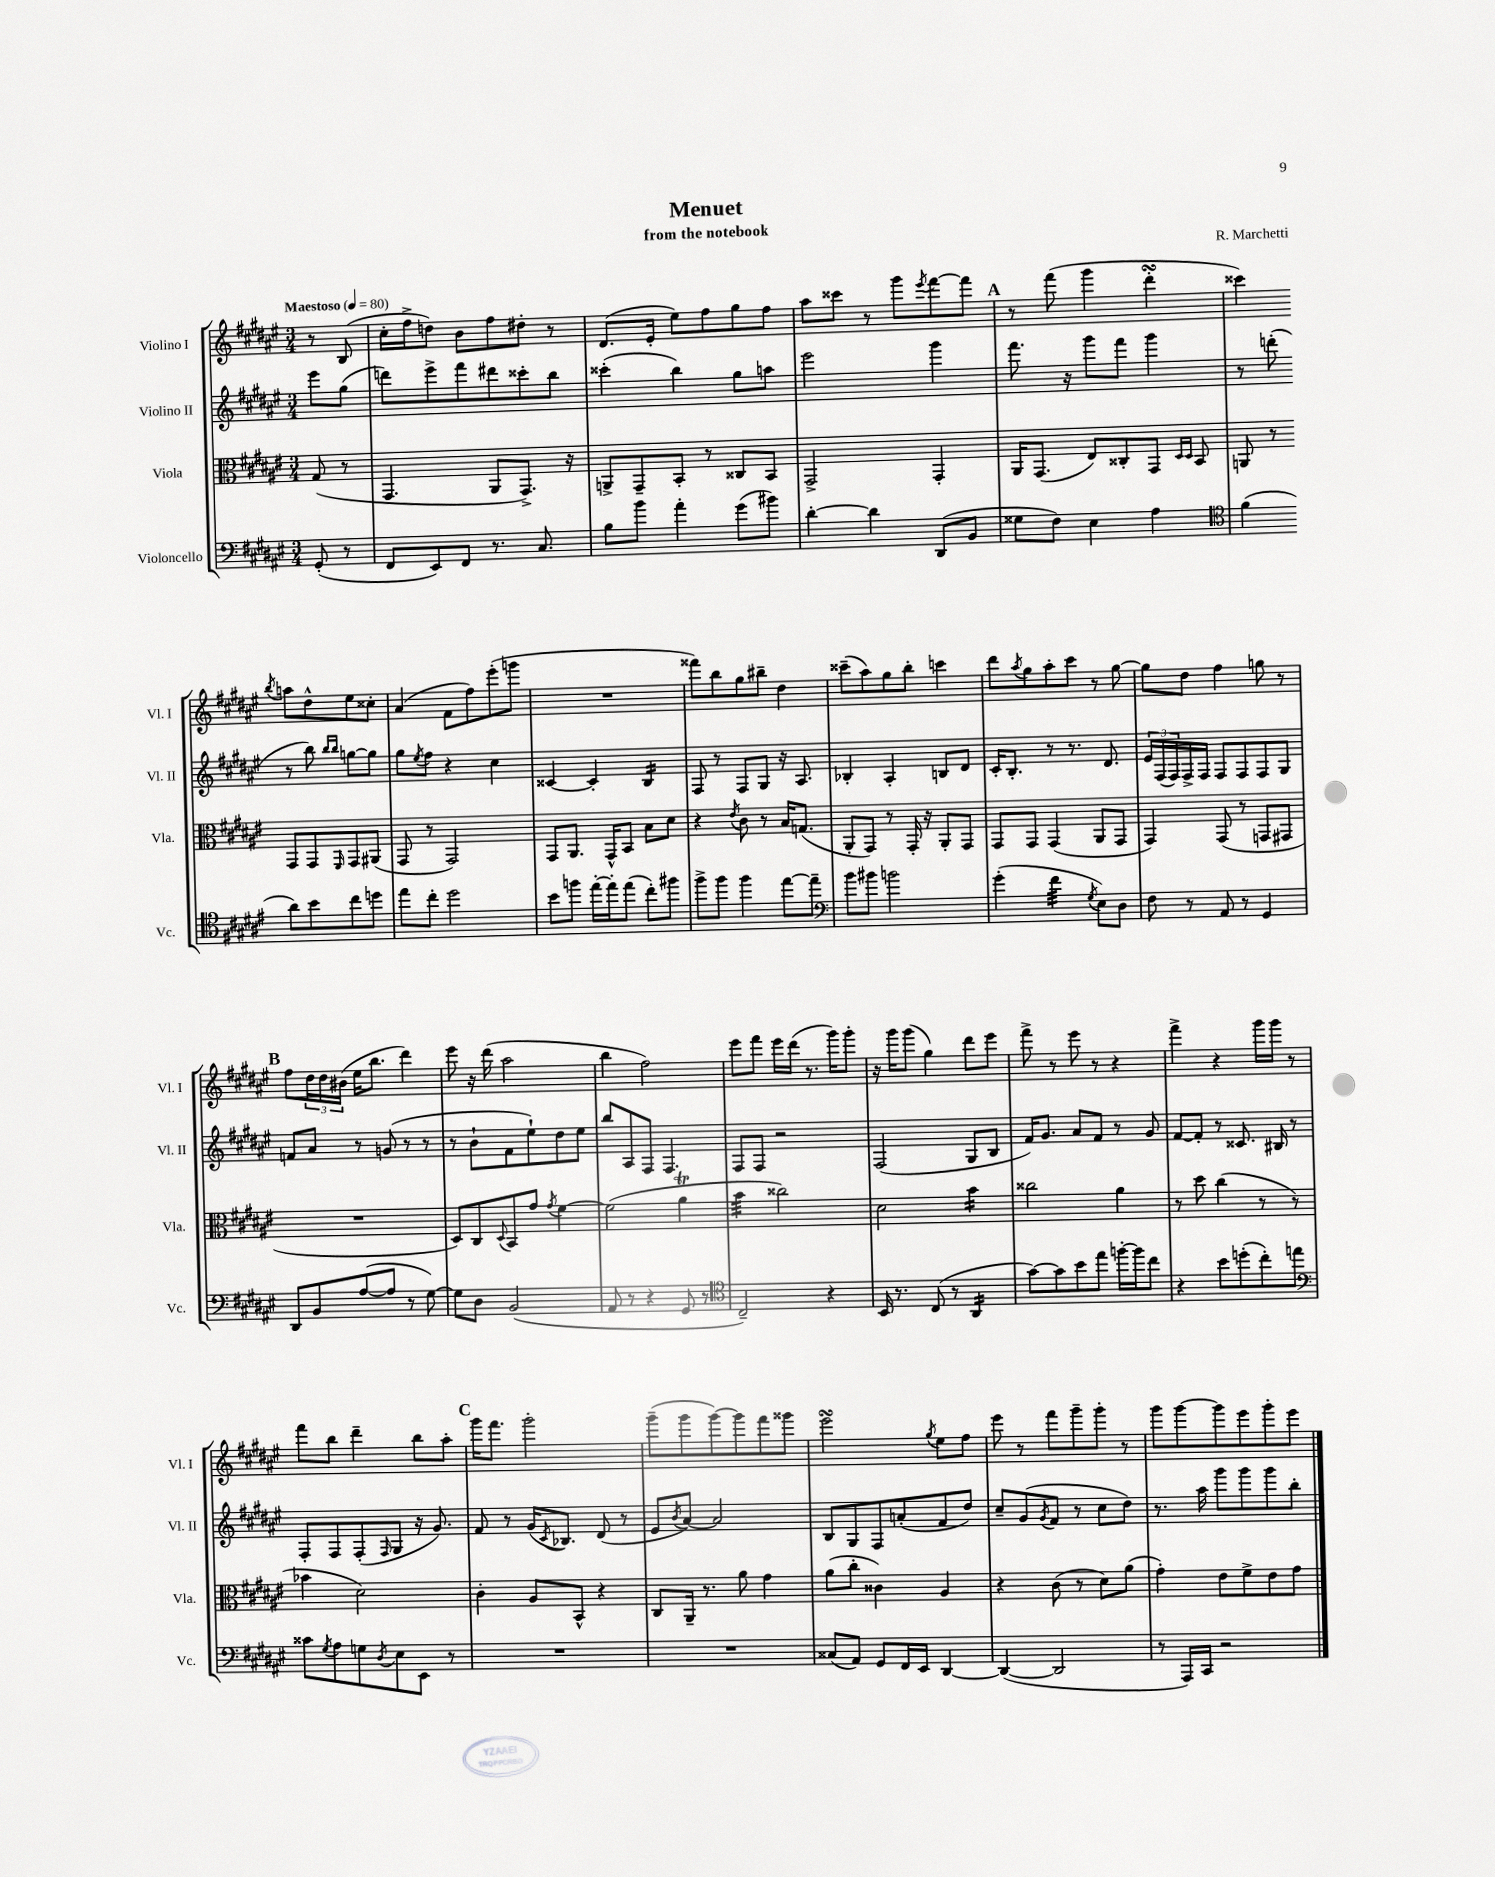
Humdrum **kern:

**kern	**kern	**kern	**kern
*part4	*part3	*part2	*part1
*staff4	*staff3	*staff2	*staff1
*I"Violoncello	*I"Viola	*I"Violino II	*I"Violino I
*I'Vc.	*I'Vla.	*I'Vl. II	*I'Vl. I
*clefF4	*clefC3	*clefG2	*clefG2
*k[f#c#g#d#a#e#]	*k[f#c#g#d#a#e#]	*k[f#c#g#d#a#e#]	*k[f#c#g#d#a#e#]
*M3/4	*M3/4	*M3/4	*M3/4
*MM80	*MM80	*MM80	*MM80
=	=	=	=
!	!	!	!LO:TX:a:B:t=Maestoso
(8GG#'/	(8G#/	8eee#\L	8r
8r	8r	(8gg#\J	(8B/
=1	=1	=1	=1
8FF#/L	4.GG#/	8dddn\L)	16cc#'\LL
.	.	.	16ff#^\J
8EE#/)	.	8eee#^\	8ddn\J)
8FF#/J	.	8fff#\	8b\L
8.r	8AA#/L	8ddd#X\	8ff#\
.	8.GG#^/J)	8ccc##X'\	8dd#X'\J
8.C#/	.	.	.
.	.	8bb\J	8r
.	16r	.	.
=2	=2	=2	=2
8B\L	8AAn^/L	(4ccc##X'\	(8.d#/L
8b\J	8GG#~/	.	.
.	.	.	16e#'/Jk
4a#'\	8BB'/J	4bb\)	8ee#\L)
.	8r	.	8ff#\
(8g#\L	8C##X/L	8gg#\L	8gg#\
8b#X\J)	8BB/J	8aan\J	8ff#\J
=3	=3	=3	=3
[4d#'\	2GG#^/	2eee#\	8aa#\L
.	.	.	8ccc##X\J
4d#\]	.	.	8r
.	.	.	8ggg#\L
.	.	.	8qeee#/
(8DD#/L	4GG#'/	4ggg#\	[8fff#\
8BB/J	.	.	8fff#\J]
!!LO:REH:place=s1:t=A
=4	=4	=4	=4
8G##X\L	16AA#/KL	8.fff#\	8r
.	(8.GG#/J	.	.
8F#\J)	.	.	(8fff#\
.	.	16r	.
4E#\	8E#/L)	8ggg#\L	4ggg#\
.	8C##X'/	8fff#\J	.
4A#\	8GG#/J	4ggg#\	4ddd#sSSS'\
.	16qqD#/LL	.	.
.	16qqD#/JJ	.	.
.	8BB/	.	.
=5	=5	=5	=5
*clefC4	*	*	*
(4f#\	8AAn/	8r	4ccc##X\)
.	8r	(8dddn'\	.
.	.	.	8qbb/
8a#\L)	8GG#/L	8r	8aan\L
8b\	8GG#/	8bb\)	8dd#^^\
.	.	16qqbb/LL	.
.	16qqFF#/	16qqbb/JJ	.
8cc#\	8GG#/	[8ggn\L	8ee#\
8ddn\J	(8AA#X/J	8gg\J]	8cc##X'\J
!!LO:LB:g=z
=6	=6	=6	=6
8ee#\L	8GG#/	8gg#\L	(4a#/
.	.	8qee#/	.
8cc#'\J	8r	8ff#\J	.
2dd#\	2GG#/)	4r	8f#\L
.	.	.	8ff#\)
.	.	4cc#\	(8eee#'\
.	.	.	8gggn\J
=7	=7	=7	=7
8b\L	8GG#/L	[4c##X/	2.r
8ffn\J	8.AA#/J	.	.
[16ee#'\LL	.	4c##'/]	.
16ee#'\J]	16GG#^^/KL	.	.
(8ee#\J	8BB/J	.	.
*	*	*tremolo	*
8cc#'\L)	8B\L	16B/LL	.
.	.	16B/	.
8ff#X\J	8d#\J	16B/	.
.	.	16B/JJ	.
*	*	*Xtremolo	*
=8	=8	=8	=8
8ff#^\L	4r	8F#/	8fff##X\L)
8ff#\J	.	8r	8bb\
.	8qe#/	.	.
4ff#\	8c#\	8F#/L	8gg#\
.	8r	8G#/J	8bb#X~\J
[8ee#\L	16B/KL	16r	4dd#\
.	(8.Gn/J	8.A#/	.
8ee#~\J]	.	.	.
=9	=9	=9	=9
*clefF4	*	*	*
8b\L	8AA#'/L	4B-X'/	(8ccc##X~\L
8b#X\J	8GG#/J)	.	8aa#\)
2bn\	8r	4A#'/	8gg#\
.	16GG#'/	.	8bb'\J
.	16r	.	.
.	8AA#'/L	8Bn/L	4cccn\
.	8GG#/J	8d#/J	.
=10	=10	=10	=10
(4g#'\	8GG#/L	16c#'/KL	8ddd#\L
.	.	8.B'/J	.
.	.	.	8qaa#/
.	8GG#/J	.	8gg#\
*tremolo	*	*	*
32f#\LLL	(4GG#/	8r	8aa#'\
32f#\	.	.	.
32f#\	.	.	.
32f#\	.	.	.
32f#\	.	8.r	8ccc#\J
32f#\	.	.	.
32f#\	.	.	.
32f#\JJJ	.	.	.
*Xtremolo	*	*	*
8qG#/	.	.	.
8E#\L)	8AA#/L	.	8r
.	.	8.d#/	.
8D#\J	8GG#/J	.	[8gg#\
=11	=11	=11	=11
8F#\	4GG#/)	24e#/LL	8gg#\L]
.	.	(24F#/	.
.	.	24F#/)	.
8r	.	16F#^/	8dd#\J
.	.	16F#/JJ	.
8AA#/	(8GG#/	8F#/L	4ff#\
8r	8r	8F#/	.
4GG#/	8GGn/L	8F#/	8ggn\
.	8GG#X/J	8G#/J	8r
!!LO:LB:g=z
!!LO:REH:place=s1:t=B
=12	=12	=12	=12
8DD#/L	2.r	8fn/L	8ff#\L
8BB/	.	8a#/J	24dd#\L
.	.	.	24dd#\
.	.	.	(24b#X\JJ
([8A#/	.	8r	16ee#\KL
.	.	.	8.bb\J
8A#/J]	.	(8gn/	.
8r	.	8r	4ddd#\)
[8G#\)	.	8r	.
=13	=13	=13	=13
8G#\L]	8D#/L)	8r	8eee#\
8D#\J	8C#/	8b`\L	16r
.	.	.	(16ddd#\
.	8qqD#/	.	.
(2BB/	8BB/	8f#\	2aa#\
.	8g#/J	8ee#`\)	.
.	8qg#/	.	.
.	[4f#\	8dd#\	.
.	.	8ee#\J	.
=14	=14	=14	=14
8AA#/	(2f#\]	8bb/L	4bb\
8r	.	8A#/	.
4r	.	8F#/J	2ff#\)
.	.	4.F#/	.
8GG#/	4a#t\	.	.
8r	.	.	.
=15	=15	=15	=15
*clefC4	*	*	*
*	*tremolo	*	*
2C#~/)	32b\LLL	8F#/L	8eee#\L
.	32b\	.	.
.	32b\	.	.
.	32b\	.	.
.	32b\	8F#/J	8fff#\J
.	32b\	.	.
.	32b\	.	.
.	32b\JJJ	.	.
*	*Xtremolo	*	*
.	2cc##X\)	2r	16eee#\LL
.	.	.	(16ddd#\JJ
.	.	.	8.r
4r	.	.	.
.	.	.	16ggg#\KL)
.	.	.	8ggg#'\J
=16	=16	=16	=16
16BB/	2d#\	(2F#/	16r
8.r	.	.	16ggg#\KL
.	.	.	(8ggg#\J
(8C#/	.	.	4gg#\)
8r	.	.	.
*tremolo	*	*	*
*	*tremolo	*	*
16AA#/LL	16b\LL	8G#/L	8ddd#\L
16AA#/	16b\	.	.
16AA#/	16b\	8B/J	8eee#\J
16AA#/JJ	16b\JJ	.	.
*	*Xtremolo	*	*
*Xtremolo	*	*	*
=17	=17	=17	=17
[8g#\L)	2cc##X\	16f#/KL)	8fff#^\
.	.	8.g#/J	.
8g#\]	.	.	8r
8b\	.	8a#/L	8eee#\
8ee#\J	.	8f#/J	8r
[16ffn'\LL	4a#\	8r	4r
16ff\J]	.	.	.
8cc#\J	.	8g#/	.
=18	=18	=18	=18
4r	8r	[8f#/L	4fff#^\
.	8dd#\	8f#'/J]	.
8b\L	(4cc#\	8r	4r
(8ddn'\	.	8.c##X/	.
8cc#'\)	8r	.	16ggg#\LL
.	.	16B#X/	16ggg#\JJ
8een\J	8r	8r	8r
!!LO:LB:g=z
=19	=19	=19	=19
*clefF4	*	*	*
8c##X\L	4b-X\	8F#'/L	8fff#\L
8qG#/	.	.	.
8A#\	.	8F#/	8bb\J
8Gn\	2d#\)	(8F#'/	4ddd#~\
8qD#/	.	16qqF#/	.
8E#\	.	8G#/J	.
8EE#\J	.	16r	8bb\L
.	.	8.g#/)	.
8r	.	.	8aa#'\J
!!LO:REH:place=s1:t=C
=20	=20	=20	=20
2.r	4c#'\	8f#/	16ggg#\KL
.	.	.	8.fff#\J
.	.	8r	.
.	8A#/L	(16g#/KL	2ggg#'\
.	.	8qc#/	.
.	.	8.B-X/J)	.
.	8BB^^/J	.	.
.	4r	(8d#/	.
.	.	8r	.
=21	=21	=21	=21
2.r	8C#/L	8e#/L	(8ggg#~\L
.	.	8qb/	.
.	16AA#~/Jk	[8a#/J)	8ggg#\
.	8.r	.	.
.	.	2a#/]	[8ggg#\)
.	8a#\	.	8ggg#\]
.	4g#\	.	8fff#\
.	.	.	8ggg##X\J
=22	=22	=22	=22
(8C##X/L	(8a#\L	8B/L	2eee#sSsS\
8AA#/J)	8cc#'\J	8G#/	.
8GG#/L	4c##X\)	8F#/	.
16FF#/L	.	(8an'/	.
16EE#/JJ	.	.	.
.	.	.	8qgg#/
[4DD#/	4A#/	8f#/	8ee#\L
.	.	8dd#/J)	8ff#\J
=23	=23	=23	=23
(4DD#/_	4r	8cc#~/L	8eee#\
.	.	(8g#/	8r
.	.	8qg#/	.
2DD#/]	(8c#\	8f#/J	8fff#\L
.	8r	8r	8ggg#~\
.	8d#\L)	8cc#\L	8ggg#'\J
.	(8a#\J	8dd#\J)	8r
=24	=24	=24	=24
8r	4g#'\)	8.r	8ggg#\L
16AAA#/LL)	.	.	[8ggg#\
16CC#/JJ	.	16aa#\	.
2r	8e#\L	8ggg#\L	8ggg#\]
.	8f#^\	8ggg#\	8eee#\
.	8e#\	8ggg#\	8ggg#'\
.	8g#\J	8bb'\J	8eee#\J
==	==	==	==
*-	*-	*-	*-
